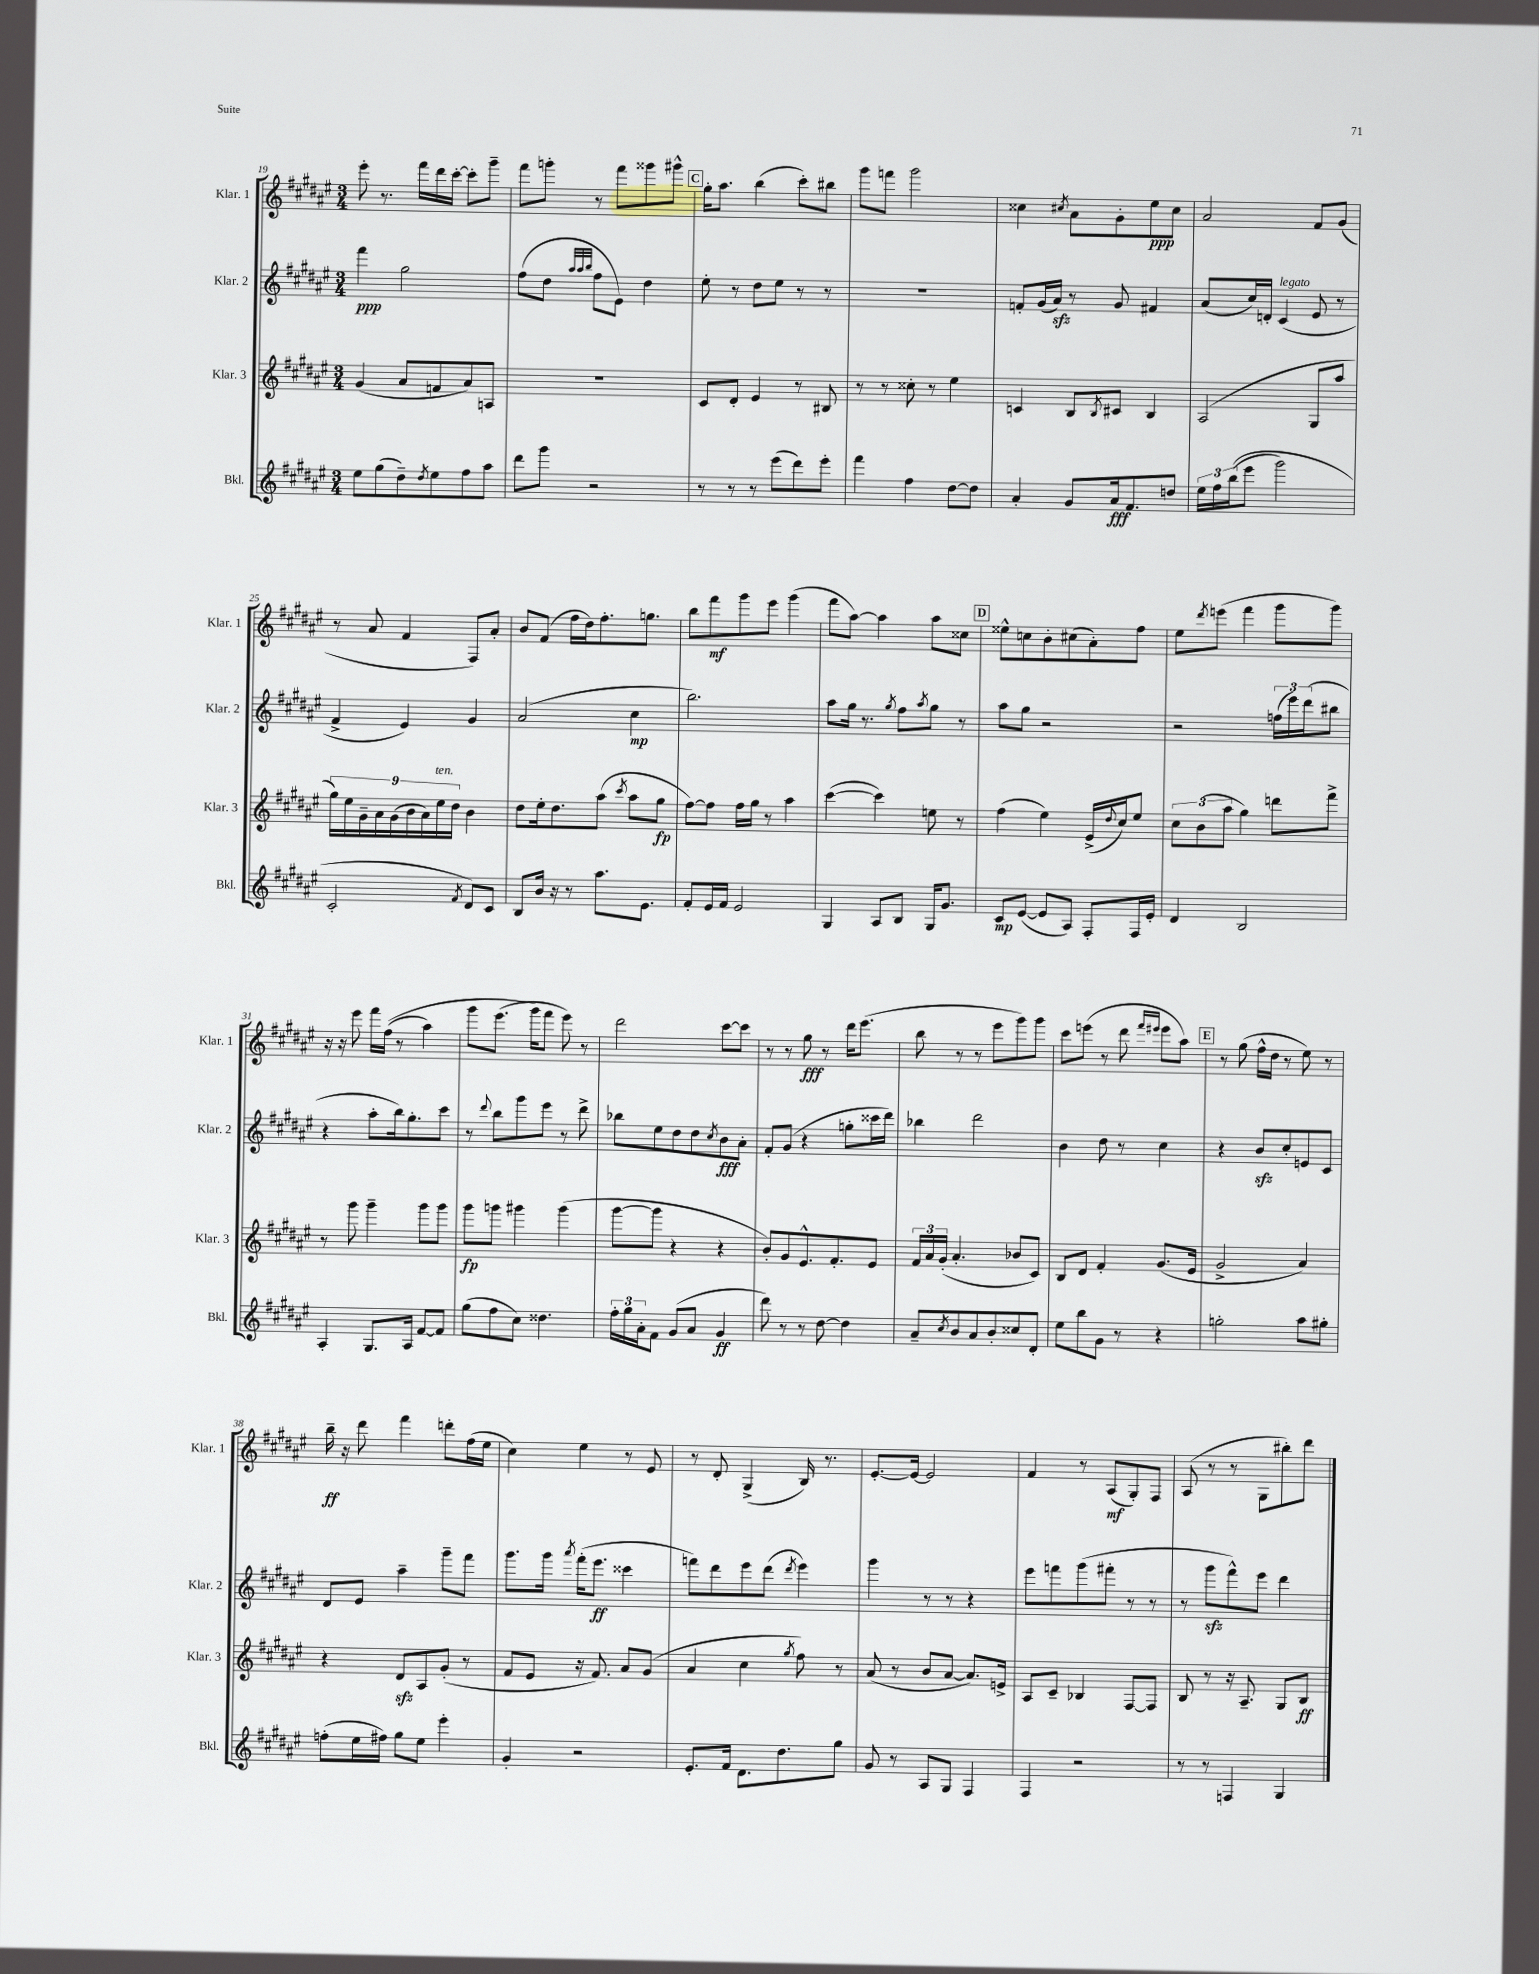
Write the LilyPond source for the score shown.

<<
\new StaffGroup <<
\new Staff = "s0" \with { instrumentName = "Klar. 1" shortInstrumentName = "Klar. 1" } {
    \clef treble \key fis \major \numericTimeSignature \time 3/4
    eis'''8-. r8. fis'''16 dis'''16 cis'''16~-. cis'''8-. gis'''8-- |
    fis'''8 g'''8-. r8 fis'''8 gisis'''8 gis'''8-^ |
    \mark \markup { \box "C" } gis''16-. ais''8. b''4( cis'''8-.) bis''8 |
    gis'''8 f'''8 gis'''2 |
    cisis''4 \acciaccatura { cis''8 } ais'8 gis'8-. eis''8\ppp cis''8 |
    ais'2 fis'8 gis'8( |
    r8 ais'8 fis'4 fis8) ais'8-. |
    b'8 fis'8( fis''16 dis''16) fis''8.-. g''8. |
    b''8 fis'''8\mf gis'''8 eis'''8 gis'''4( |
    fis'''8 ais''8~) ais''4 ais''8 cisis''8 |
    \mark \markup { \box "D" } eisis''8-^ c''8 b'8-. cis''8( ais'8-.) fis''8 |
    eis''8 \acciaccatura { dis'''8 } e'''8( fis'''4 gis'''8 gis'''8) |
    r16 r16 eis'''8 fis'''16 fis''16(\( r8 ais''4) |
    gis'''8 eis'''8.( gis'''16\) fis'''8 eis'''8) r8 |
    dis'''2 cis'''8~ cis'''8 |
    r8 r8 gis''8\fff r8 dis'''16 eis'''8.( |
    b''8 r8 r8 eis'''8 gis'''8) gis'''8 |
    cis'''8 e'''8( r8 dis'''8 \grace { fis'''16 eis'''16 } eis'''8 ais''8) |
    \mark \markup { \box "E" } r8 gis''8( fis''16-^ dis''16 r8 eis''8) r8 |
    b''16--\ff r16 dis'''8 fis'''4 d'''8-. fis''16( eis''16 |
    cis''4) eis''4 r8 eis'8 |
    r8 dis'8-. gis4->( b16) r8. |
    eis'8.~-. eis'16~ eis'2 |
    fis'4 r8 ais8\mf( gis8-.) fis8 |
    ais8( r8 r8 gis8 bis''8-.) dis'''8 \bar "|." |
}
\new Staff = "s1" \with { instrumentName = "Klar. 2" shortInstrumentName = "Klar. 2" } {
    \clef treble \key fis \major \numericTimeSignature \time 3/4
    fis'''4\ppp gis''2 |
    fis''8( dis''8 \grace { ais''32 ais''32 b''32 } fis''8 eis'8) dis''4 |
    \mark \markup { \box "C" } eis''8-. r8 dis''8 eis''8 r8 r8 |
    R2. |
    f'8-. gis'16( ais'16\sfz) r8 gis'8 fis'4 |
    ais'8( cis''16) d'16-. cis'4^\markup { \italic "legato" }( eis'8 r8 |
    fis'4-> eis'4) gis'4 |
    ais'2( cis''4\mp |
    b''2.) |
    ais''8 gis''16 r8. \acciaccatura { gis''8 } fis''8 \acciaccatura { ais''8 } gis''8 r8 |
    \mark \markup { \box "D" } ais''8 gis''8 r2 |
    r2 \tuplet 3/2 { f''16( eis'''16) dis'''16( } bis''8 |
    r4 ais''8-. b''16) gis''8.-. cis'''8 |
    r8 \appoggiatura { dis'''8 } b''8 gis'''8 eis'''8 r8 dis'''8-> |
    bes''8 eis''8 dis''8 dis''8 \acciaccatura { cis''8 } b'8\fff ais'8-. |
    fis'8-. gis'8( r4 g''8-. cisis'''16 dis'''16) |
    bes''4 dis'''2 |
    b'4 dis''8 r8 cis''4 |
    \mark \markup { \box "E" } r4 b'8\sfz cis''8-. e'8 cis'8 |
    dis'8 eis'8 ais''4-- gis'''8-- fis'''8 |
    gis'''8. gis'''16 \acciaccatura { ais'''8 } fis'''16-.( eis'''8.\ff cisis'''4 |
    f'''8) dis'''8 eis'''8 dis'''8( \acciaccatura { dis'''8 } eis'''4) |
    gis'''4 r8 r8 r4 |
    eis'''8 f'''8 gis'''8( fis'''8-. r8 r8 |
    r8 gis'''8\sfz fis'''8-^) eis'''8 dis'''4 \bar "|." |
}
\new Staff = "s2" \with { instrumentName = "Klar. 3" shortInstrumentName = "Klar. 3" } {
    \clef treble \key fis \major \numericTimeSignature \time 3/4
    gis'4( ais'8 f'8 ais'8) a8 |
    R2. |
    \mark \markup { \box "C" } cis'8 dis'8-. eis'4 r8 bis8 |
    r8 r8 cisis''8-. r8 eis''4 |
    c'4 b8 \acciaccatura { b8 } cis'8 b4 |
    ais2( gis8 ais''8 |
    \tuplet 9/8 { gis''16) eis''16 gis'16-- ais'16 gis'16( b'16 ais'16) eis''16^\markup { \italic "ten." } dis''16 } b'4 |
    dis''8 eis''16-. dis''8. ais''8( \acciaccatura { cis'''8 } ais''8 gis''8\fp |
    fis''8~) fis''8 fis''16 gis''16 r8 ais''4 |
    cis'''4~( cis'''4) e''8 r8 |
    \mark \markup { \box "D" } fis''4( eis''4) eis'16->( \appoggiatura { dis''8 } cis''16) eis''8 |
    \tuplet 3/2 { cis''8 b'8( ais''8 } gis''4) d'''8 fis'''8-> |
    r8 gis'''8 gis'''4-- gis'''8 gis'''8 |
    gis'''8\fp g'''8 gis'''4 gis'''4( |
    gis'''8~ gis'''8 r4 r4 |
    b'8-.) gis'8 eis'8.-^ fis'8.-. eis'8 |
    \tuplet 3/2 { fis'16 ais'16 gis'16-.( } ais'4.-. bes'8 cis'8) |
    b8 dis'8 fis'4-. gis'8.( eis'16 |
    \mark \markup { \box "E" } gis'2-> ais'4) |
    r4 dis'8\sfz ais8 gis'8-.( r8 |
    fis'8 eis'8 r16 fis'8.) ais'8 gis'8( |
    ais'4 cis''4 \acciaccatura { gis''8 } fis''8) r8 |
    ais'8( r8 b'8 ais'8~ ais'8.) e'16-> |
    ais8 cis'8-- bes4 fis8~ fis8 |
    b8 r8 r16 ais8.-- gis8 b8\ff \bar "|." |
}
\new Staff = "s3" \with { instrumentName = "Bkl." shortInstrumentName = "Bkl." } {
    \clef treble \key fis \major \numericTimeSignature \time 3/4
    eis''8 gis''8( dis''8--) \acciaccatura { dis''8 } eis''8 fis''8 ais''8 |
    dis'''8 gis'''8 r2 |
    \mark \markup { \box "C" } r8 r8 r8 eis'''8( dis'''8) eis'''8-. |
    fis'''4 fis''4 dis''8~ dis''8 |
    ais'4-. gis'8 ais'16\fff fis'8. d''8 |
    \tuplet 3/2 { eis''16 fis''16 b''16(\( } eis'''8 gis'''2) |
    cis'2-. \acciaccatura { fis'8 } dis'8\) cis'8 |
    b8 b'16 r16 r8 ais''8. eis'8. |
    fis'8-. eis'16 fis'16 eis'2 |
    gis4 ais8 b8 gis16 gis'8. |
    \mark \markup { \box "D" } cis'8\mp eis'8~( eis'8 ais8) fis8-. fis16 eis'16-. |
    dis'4 b2 |
    ais4-. gis8. ais16 fis'8~ fis'8 |
    gis''8( fis''8 cis''8) disis''4. |
    \tuplet 3/2 { fis''16-. gis''16 ais'16-. } fis'8 gis'8( ais'8 gis'4\ff |
    dis'''8) r8 r8 dis''8~ dis''4 |
    ais'8-- \acciaccatura { cis''8 } b'8 ais'8 b'8-. cisis''8 dis'8-. |
    eis''8 b''8 gis'8 r8 r4 |
    \mark \markup { \box "E" } g''2-. ais''8 gis''8-. |
    f''8-.( eis''16 fis''16) gis''8 eis''8 eis'''4-. |
    gis'4-. r2 |
    eis'8.-. fis'16 dis'8. dis''8. gis''8 |
    gis'8 r8 ais8 gis8 fis4 |
    fis4 r2 |
    r8 r8 f4 gis4 \bar "|." |
}
>>
>>
\layout { \context { \Score currentBarNumber = #19 } }
